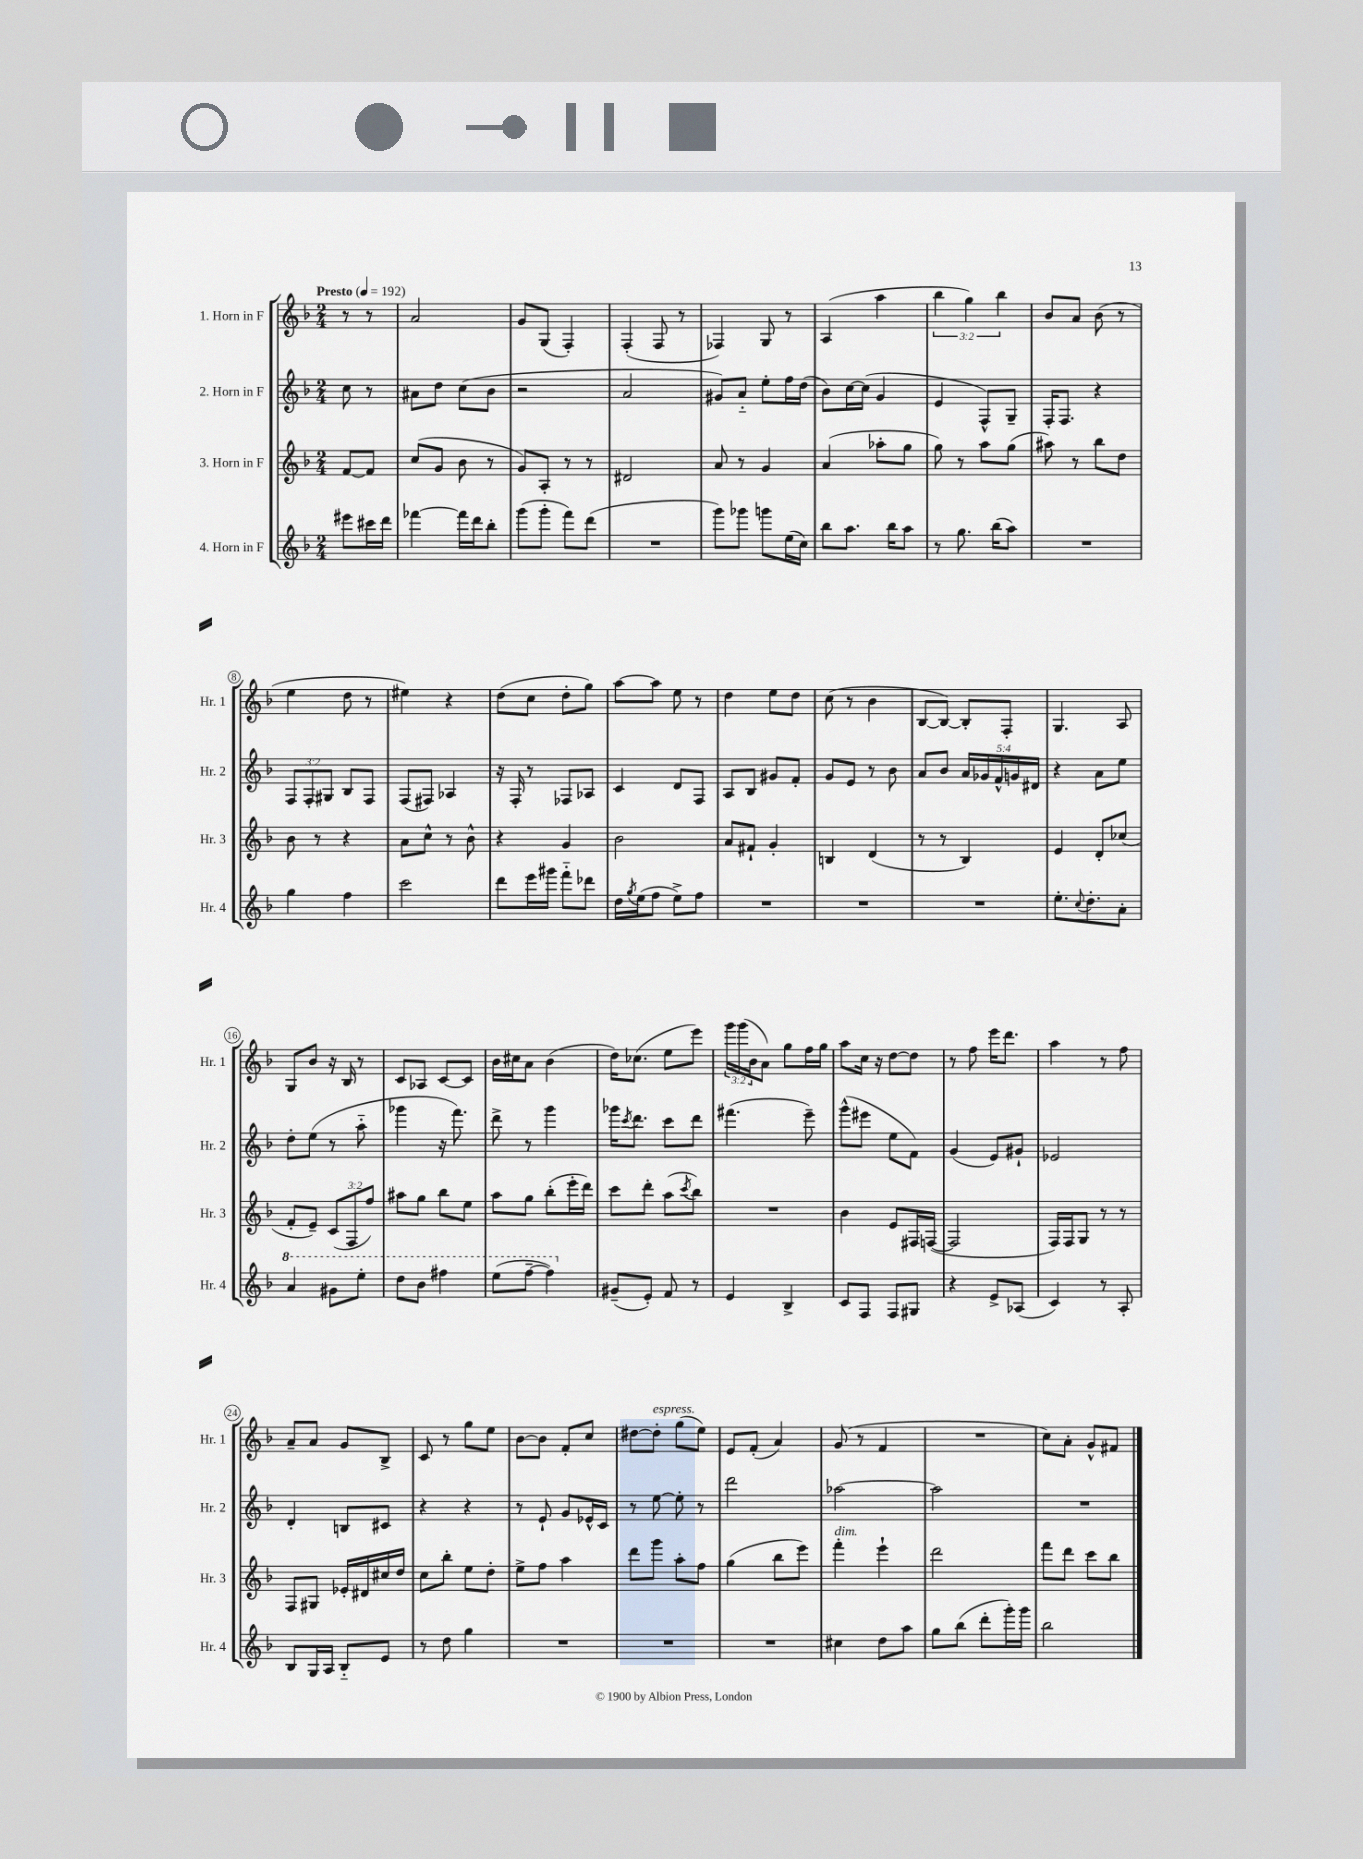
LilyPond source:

<<
\new StaffGroup <<
\new Staff = "s0" \with { instrumentName = "1. Horn in F" shortInstrumentName = "Hr. 1" } {
    \clef treble \key f \major \numericTimeSignature \time 2/4 \override Staff.TupletNumber.text = #tuplet-number::calc-fraction-text \partial 4 \tempo "Presto" 4 = 192
    r8 r8 |
    a'2 |
    g'8 g8( f4-.) |
    f4-.( f8 r8 |
    fes4) g8 r8 |
    a4( a''4 |
    \tuplet 3/2 { bes''4 g''4) bes''4 } |
    bes'8 a'8 bes'8( r8 |
    e''4 d''8 r8 |
    eis''4) r4 |
    d''8( c''8 d''8-. g''8) |
    a''8~ a''8 e''8 r8 |
    d''4 e''8 d''8 |
    c''8( r8 bes'4 |
    bes8~ bes8~) bes8-. f8-. |
    g4. a8 |
    g8 bes'8 r16 bes16 r8 |
    c'8 aes8 c'8~ c'8 |
    bes'16 cis''16 a'8 bes'4( |
    d''16) ces''8.( e''8 e'''8) |
    \tuplet 3/2 { g'''16 g'''16( bes'16 } a'8) g''8 f''16 g''16 |
    a''8 c''16 r16 d''8~ d''8 |
    r8 f''8 e'''16 d'''8. |
    a''4 r8 f''8 |
    a'8-- a'8 g'8 bes8-> |
    c'8 r8 g''8 e''8 |
    bes'8~ bes'8 f'8-. c''8 |
    dis''8~ dis''8-.^\markup { \italic "espress." } g''8( e''8) |
    e'8 f'8-.( a'4) |
    g'8( r8 f'4 |
    R2 |
    c''8) a'8-. g'8-^ fis'8 \bar "|." |
}
\new Staff = "s1" \with { instrumentName = "2. Horn in F" shortInstrumentName = "Hr. 2" } {
    \clef treble \key f \major \numericTimeSignature \time 2/4 \override Staff.TupletNumber.text = #tuplet-number::calc-fraction-text \partial 4
    c''8 r8 |
    ais'8 d''8 c''8( bes'8 |
    r2 |
    a'2 |
    gis'8) a'8-_ e''8-. f''16 d''16( |
    bes'8) c''16~ c''16( g'4 |
    e'4 f8-^) g8-- |
    f16-. f8. r4 |
    \tuplet 3/2 { f8 f8-. gis8 } bes8 f8 |
    f8( fis8) aes4 |
    r16 f16-. r8 fes8 aes8 |
    c'4 d'8 f8 |
    a8 bes8 gis'8 f'8-. |
    g'8 e'8 r8 bes'8 |
    a'8 bes'8 \tuplet 5/4 { a'16 ges'16 f'16-^ g'16 dis'16 } |
    r4 a'8 e''8 |
    d''8-. e''8( r8 a''8-_ |
    ges'''4 r16 f'''8.) |
    d'''8-> r8 g'''4 |
    ges'''16 \acciaccatura { c'''8 } d'''8. c'''8 d'''8 |
    fis'''4.( e'''8--) |
    g'''8-^( eis'''8 e''8 f'8) |
    g'4( e'8) gis'8-! |
    ees'2 |
    d'4-. b8 cis'8 |
    r4 r4 |
    r8 e'8-! g'8 ees'16-^ c'16 |
    r8 e''8~ e''8-. r8 |
    d'''2 |
    aes''2~ |
    aes''2 |
    R2 \bar "|." |
}
\new Staff = "s2" \with { instrumentName = "3. Horn in F" shortInstrumentName = "Hr. 3" } {
    \clef treble \key f \major \numericTimeSignature \time 2/4 \override Staff.TupletNumber.text = #tuplet-number::calc-fraction-text \partial 4
    f'8~ f'8 |
    c''8( g'8 bes'8 r8 |
    g'8) a8-. r8 r8 |
    dis'2 |
    a'8 r8 g'4 |
    a'4( aes''8-. g''8 |
    g''8) r8 a''8 g''8( |
    ais''8) r8 bes''8 d''8 |
    bes'8 r8 r4 |
    a'8 c''8-^ r8 bes'8-^ |
    r4 g'4 |
    bes'2 |
    a'8 fis'8-! g'4-. |
    b4 d'4( |
    r8 r8 bes4) |
    e'4 d'8-. ces''8( |
    f'8-. e'8--) \tuplet 3/2 { c'8( f8 f''8) } |
    ais''8 g''8 bes''8 e''8 |
    a''8 g''8 bes''8-.( e'''16-. d'''16) |
    c'''8 d'''8-. a''8( \acciaccatura { c'''8 } bes''8) |
    R2 |
    bes'4 e'8 fis16 f16~( |
    f2 |
    f16) f16 g8 r8 r8 |
    f8 gis8 ees'16-. dis'16 cis''16 d''16 |
    c''8 bes''8-. e''8 d''8-. |
    e''8-> f''8 a''4 |
    d'''8 g'''8 a''8-. f''8 |
    g''4( bes''8 e'''8) |
    f'''4-.^\markup { \italic "dim." } e'''4-! |
    d'''2 |
    f'''8 d'''8 c'''8 bes''8 \bar "|." |
}
\new Staff = "s3" \with { instrumentName = "4. Horn in F" shortInstrumentName = "Hr. 4" } {
    \clef treble \key f \major \numericTimeSignature \time 2/4 \partial 4
    eis'''8 cis'''16 d'''16 |
    fes'''4~ fes'''16 d'''16 bes''8-. |
    g'''8( g'''8-. f'''8) d'''8( |
    R2 |
    g'''8) ges'''8 g'''8 e''16( c''16) |
    bes''8 a''8. bes''16 a''8 |
    r8 g''8. bes''16( a''8) |
    R2 |
    g''4 f''4 |
    c'''2 |
    d'''8 e'''16 gis'''16 f'''8-_ des'''8 |
    d''16 \acciaccatura { g''8 } e''16( f''8 e''8->) f''8 |
    R2 |
    R2 |
    R2 |
    e''8.-. \appoggiatura { c''8 } d''8.-. a'8-. |
    \ottava #1 a''4 gis''8 e'''8-. |
    d'''8 bes''8 fis'''4 |
    e'''8( f'''8~-- f'''4) \ottava #0 |
    gis'8--( e'8-.) f'8 r8 |
    e'4 bes4-> |
    c'8 f8 f8 gis8 |
    r4 e'8-> aes8( |
    c'4) r8 a8-. |
    bes8 g16 a16 bes8-_ e'8 |
    r8 d''8 g''4 |
    R2 |
    R2 |
    R2 |
    cis''4 d''8 a''8 |
    g''8 bes''8( d'''8-. g'''16-.) g'''16 |
    bes''2 \bar "|." |
}
>>
>>
\layout { \context { \Score \override BarNumber.stencil = #(make-stencil-circler 0.1 0.3 ly:text-interface::print) } }
